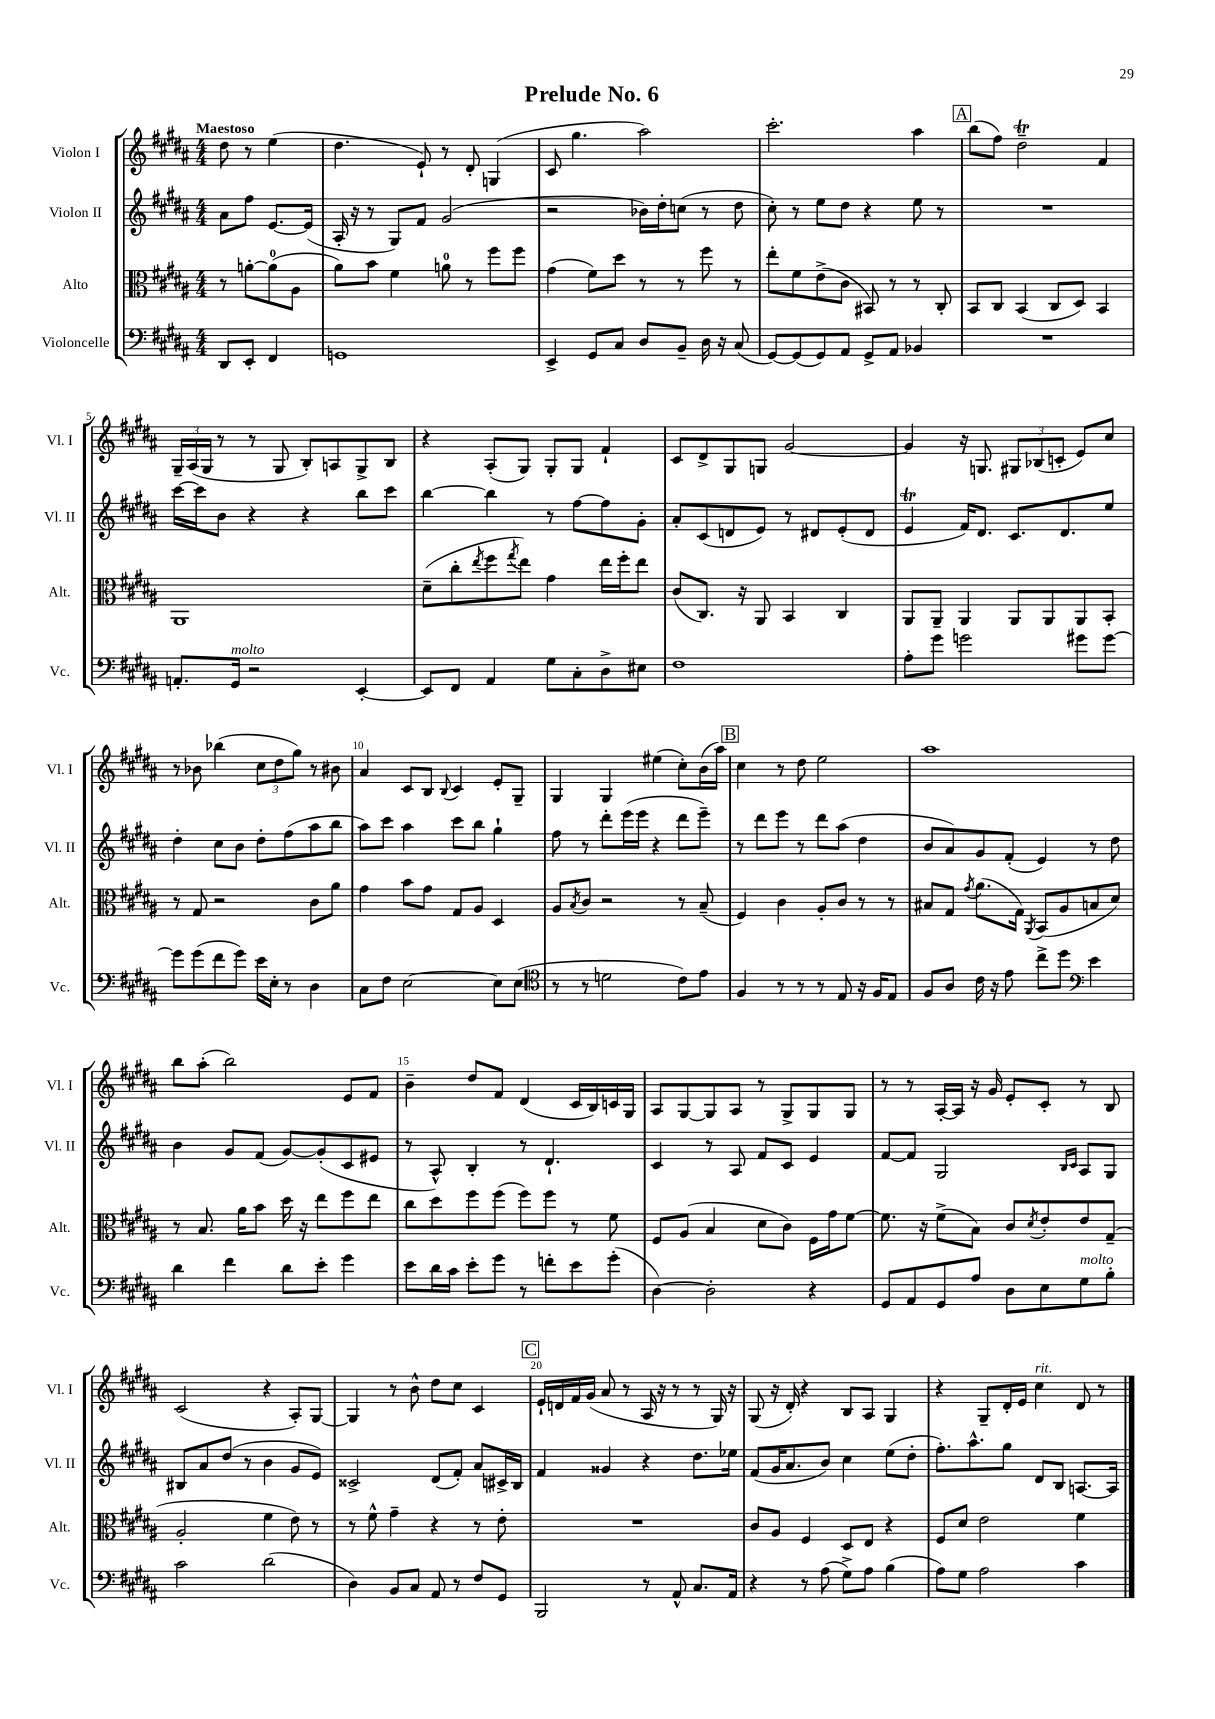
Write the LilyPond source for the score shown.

\header { title = "Prelude No. 6" }
<<
\new StaffGroup <<
\new Staff = "s0" \with { instrumentName = "Violon I" shortInstrumentName = "Vl. I" } {
    \clef treble \key b \major \numericTimeSignature \time 4/4 \partial 2 \tempo "Maestoso"
    dis''8 r8 e''4( |
    dis''4. e'8-!) r8 dis'8-. g4( |
    cis'8 gis''4. ais''2) |
    cis'''2.-. ais''4 |
    \mark \markup { \box "A" } b''8( fis''8) dis''2--\trill fis'4 |
    \tuplet 3/2 { gis16-- ais16( gis16 } r8 r8 gis8 b8-.) a8 gis8-> b8 |
    r4 ais8-.( gis8) gis8-. gis8 fis'4-! |
    cis'8 dis'8-> gis8 g8 gis'2~ |
    gis'4 r16 g8. \tuplet 3/2 { gis8 bes8( c'8-. } e'8) cis''8 |
    r8 bes'8 bes''4( \tuplet 3/2 { cis''8 dis''8 gis''8) } r8 bis'8 |
    ais'4 cis'8 b8 \appoggiatura { b8 } cis'4 e'8-. gis8-- |
    gis4 gis4 eis''4( cis''8-.) b'16( ais''16) |
    \mark \markup { \box "B" } cis''4 r8 dis''8 e''2 |
    ais''1 |
    b''8 ais''8-.( b''2) e'8 fis'8 |
    b'4-- dis''8 fis'8 dis'4( cis'16 b16) c'16 gis16 |
    ais8 gis8~ gis8 ais8 r8 gis8-> gis8 gis8 |
    r8 r8 ais16~-. ais16 r16 gis'16 e'8-. cis'8-. r8 b8 |
    cis'2( r4 ais8-.) gis8~ |
    gis4 r8 b'8-^ dis''8 cis''8 cis'4 |
    \mark \markup { \box "C" } e'16-! d'16 fis'16 gis'16( ais'8 r8 ais16 r16 r8 r8 gis16) r16 |
    gis8( r16 dis'16-.) r4 b8 ais8 gis4 |
    r4 gis8-- dis'16-. e'16 cis''4^\markup { \italic "rit." } dis'8 r8 \bar "|." |
}
\new Staff = "s1" \with { instrumentName = "Violon II" shortInstrumentName = "Vl. II" } {
    \clef treble \key b \major \numericTimeSignature \time 4/4 \partial 2
    ais'8 fis''8 e'8.~ e'16( |
    ais16-. r16 r8 gis8) fis'8 gis'2( |
    r2 bes'16) dis''16-. c''8( r8 dis''8 |
    cis''8-.) r8 e''8 dis''8 r4 e''8 r8 |
    \mark \markup { \box "A" } R1 |
    cis'''16~ cis'''16 b'8 r4 r4 b''8 cis'''8 |
    b''4~ b''4 r8 fis''8~ fis''8 gis'8-. |
    ais'8-. cis'8( d'8 e'8) r8 dis'8 e'8-.( dis'8 |
    e'4\trill fis'16) dis'8. cis'8. dis'8. e''8 |
    dis''4-. cis''8 b'8 dis''8-. fis''8( ais''8 b''8 |
    ais''8) cis'''8 ais''4 cis'''8 b''8 gis''4-! |
    fis''8 r8 dis'''8-. e'''16( e'''16 r4 dis'''8 e'''8--) |
    \mark \markup { \box "B" } r8 dis'''8 e'''8 r8 dis'''8 ais''8( dis''4 |
    b'8 ais'8) gis'8 fis'8-.( e'4) r8 dis''8 |
    b'4 gis'8 fis'8( gis'8~) gis'8-.( cis'8 eis'8 |
    r8 ais8-^) b4-. r8 dis'4.-! |
    cis'4 r8 ais8 fis'8 cis'8 e'4 |
    fis'8~ fis'8 gis2 \grace { b16 cis'16 } ais8 gis8 |
    bis8 ais'8 dis''8( r8 b'4 gis'8 e'8) |
    cisis'2-> dis'8( fis'8-.) ais'8 cis'16-> b16 |
    \mark \markup { \box "C" } fis'4 gisis'4 r4 dis''8. ees''16 |
    fis'8( gis'16 ais'8. b'8) cis''4 e''8( dis''8-. |
    fis''8.-.) ais''8.-^ gis''8 dis'8 b8 a8.~ a16 \bar "|." |
}
\new Staff = "s2" \with { instrumentName = "Alto" shortInstrumentName = "Alt." } {
    \clef alto \key b \major \numericTimeSignature \time 4/4 \partial 2
    r8 a'8~-. a'8-0( ais8 |
    ais'8) b'8 fis'4 a'8-0 r8 fis''8 fis''8 |
    gis'4( fis'8) dis''8 r8 r8 fis''8 r8 |
    e''8-. fis'8 e'8->( cis'8 bis,8) r8 r8 cis8-. |
    \mark \markup { \box "A" } b,8 cis8 b,4( cis8 dis8) b,4 |
    ais,1 |
    dis'8--( cis''8-. \acciaccatura { e''8 } fis''8 \acciaccatura { gis''8 } e''8) gis'4 e''16 fis''16-. e''8 |
    cis'8( cis8.) r16 ais,8 b,4 cis4 |
    ais,8 ais,8-- ais,4 ais,8 ais,8 ais,8 b,8-. |
    r8 gis8 r2 cis'8 ais'8 |
    gis'4 b'8 gis'8 gis8 ais8 dis4 |
    ais8 \acciaccatura { b8 } cis'8 r2 r8 b8--( |
    \mark \markup { \box "B" } fis4) cis'4 ais8-. cis'8 r8 r8 |
    bis8 gis8 \acciaccatura { gis'8 } ais'8.( gis16) \acciaccatura { ais,8 } b,8( ais8 b8 dis'8) |
    r8 b8. ais'16 b'8 dis''16 r16 e''8 fis''8 e''8 |
    cis''8 dis''8 fis''8 fis''8( fis''8) fis''8 r8 fis'8 |
    fis8 ais8( b4 dis'8 cis'8) fis16 gis'16 fis'8~ |
    fis'8. r16 fis'8->( b8) cis'8 \acciaccatura { dis'8 } e'8-. e'8 gis8--( |
    ais2-. fis'4 e'8) r8 |
    r8 fis'8-^ gis'4-- r4 r8 e'8-. |
    \mark \markup { \box "C" } R1 |
    cis'8 ais8 fis4 dis8 e8 r4 |
    fis8 dis'8 e'2 fis'4 \bar "|." |
}
\new Staff = "s3" \with { instrumentName = "Violoncelle" shortInstrumentName = "Vc." } {
    \clef bass \key b \major \numericTimeSignature \time 4/4 \partial 2
    dis,8 e,8-. fis,4 |
    g,1 |
    e,4-> gis,8 cis8 dis8 b,8-- dis16 r16 cis8( |
    gis,8~) gis,8( gis,8) ais,8 gis,8-> ais,8 bes,4 |
    \mark \markup { \box "A" } R1 |
    a,8.-. gis,16^\markup { \italic "molto" } r2 e,4~-. |
    e,8 fis,8 ais,4 gis8 cis8-. dis8-> eis8 |
    fis1 |
    ais8-. gis'8 g'2 gis'8 gis'8~ |
    gis'8 gis'8( fis'8 gis'8) e'16 e16-. r8 dis4 |
    cis8 fis8 e2~ e8 e8( |
    \clef tenor r8 r8 d'2 cis'8) e'8 |
    \mark \markup { \box "B" } fis4 r8 r8 r8 e8 r16 fis16 e8 |
    fis8 ais8 cis'16 r16 e'8 cis''8-> dis''8 \clef bass e'4 |
    dis'4 fis'4 dis'8 e'8-. gis'4 |
    e'8 dis'16 cis'16 e'8-. gis'8 r8 f'8-. e'8 gis'8-.( |
    dis4~) dis2-. r4 |
    gis,8 ais,8 gis,8 ais8 dis8 e8 gis8^\markup { \italic "molto" } b8-. |
    cis'2 dis'2( |
    dis4) b,8 cis8 ais,8 r8 fis8 gis,8 |
    \mark \markup { \box "C" } b,,2 r8 ais,8-^ cis8. ais,16 |
    r4 r8 ais8( gis8->) ais8 b4( |
    ais8) gis8 ais2 cis'4 \bar "|." |
}
>>
>>
\layout { \context { \Score \override BarNumber.break-visibility = ##(#f #t #t) barNumberVisibility = #(every-nth-bar-number-visible 5) } }
